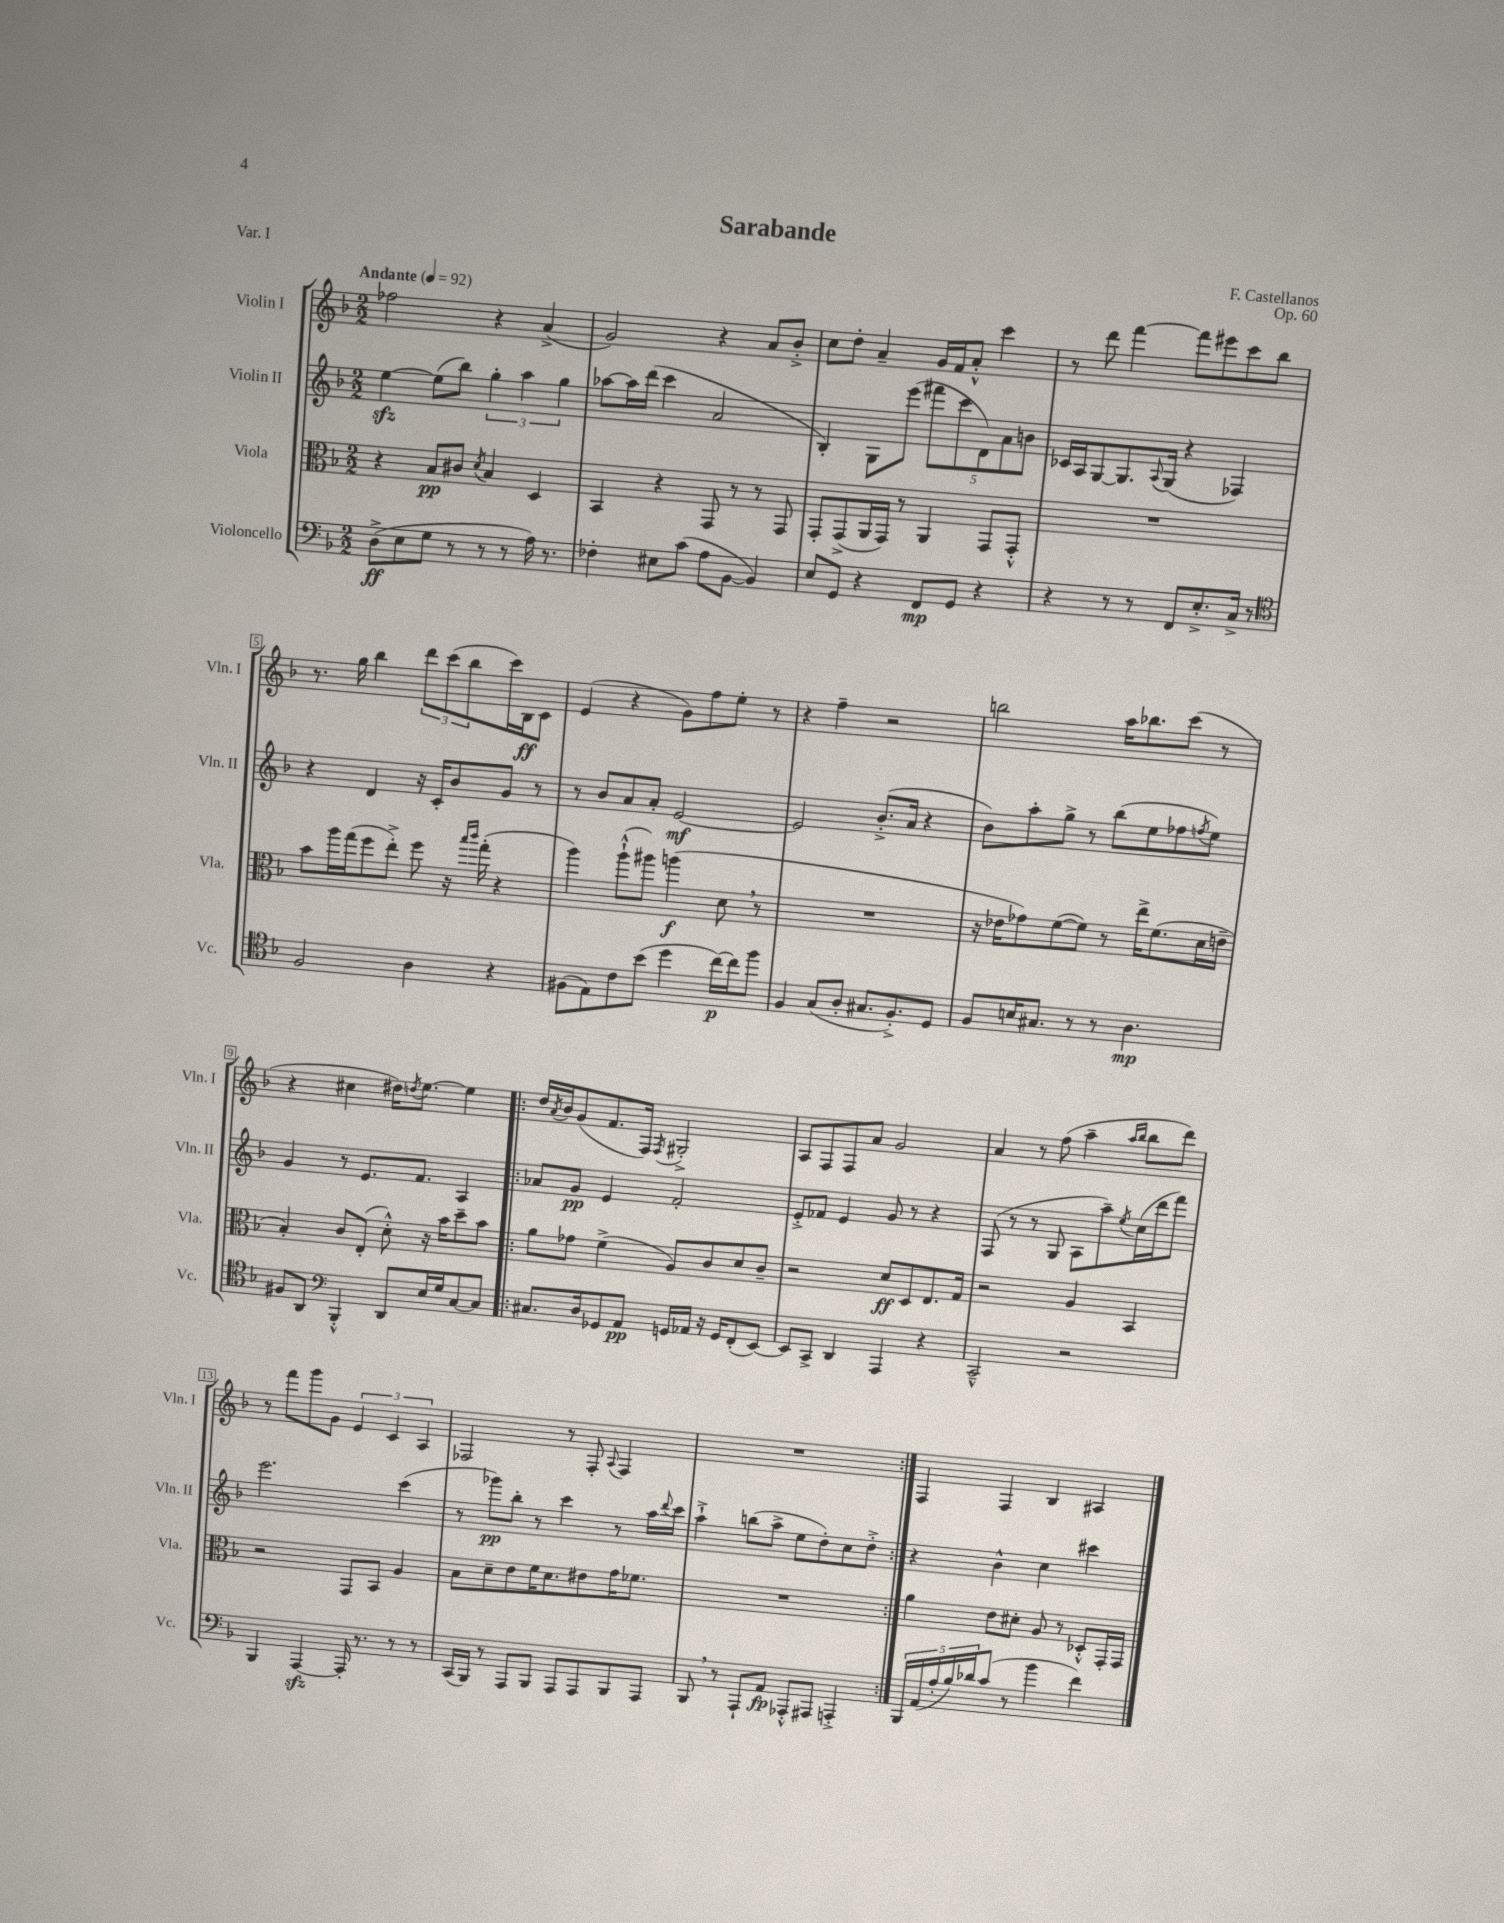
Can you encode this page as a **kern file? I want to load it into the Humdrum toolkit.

**kern	**dynam	**kern	**dynam	**kern	**dynam	**kern	**dynam
*part4	*part4	*part3	*part3	*part2	*part2	*part1	*part1
*staff4	*staff4	*staff3	*staff3	*staff2	*staff2	*staff1	*staff1
*I"Violoncello	*	*I"Viola	*	*I"Violin II	*	*I"Violin I	*
*I'Vc.	*	*I'Vla.	*	*I'Vln. II	*	*I'Vln. I	*
*clefF4	*	*clefC3	*	*clefG2	*	*clefG2	*
*k[b-]	*	*k[b-]	*	*k[b-]	*	*k[b-]	*
*M2/2	*	*M2/2	*	*M2/2	*	*M2/2	*
*MM92	*	*MM92	*	*MM92	*	*MM92	*
=1	=1	=1	=1	=1	=1	=1	=1
!	!	!	!	!	!	!LO:TX:a:B:t=Andante	!
(8D^\L	ff	4r	.	[4eezz\	.	2ff-X\	.
8E\	.	.	.	.	.	.	.
8G\J	.	8B-/L	pp	(8ee\L]	.	.	.
8r	.	8c#X/J	.	8bb-\J)	.	.	.
.	.	8qd/	.	.	.	.	.
8r	.	4B-/	.	6gg'\	.	4r	.
8r	.	.	.	.	.	.	.
.	.	.	.	6aa\	.	.	.
16A\)	.	4D/	.	.	.	(4a^/	.
8.r	.	.	.	.	.	.	.
.	.	.	.	6gg\	.	.	.
=2	=2	=2	=2	=2	=2	=2	=2
4F-X'\	.	4BB-/	.	[8aa-X\L	.	2g/)	.
.	.	.	.	16aa-\L]	.	.	.
.	.	.	.	(16ddd\JJ	.	.	.
8E#X\L	.	4r	.	4ccc\	.	.	.
(8c\J	.	.	.	.	.	.	.
8A\L	.	8GG/	.	2a/	.	4r	.
[8BB-\J	.	8r	.	.	.	.	.
4BB-/])	.	8r	.	.	.	8a/L	.
.	.	8GG/	.	.	.	8b-'^/J	.
=3	=3	=3	=3	=3	=3	=3	=3
8E/L	.	8GG'/L	.	4B-'/)	.	8cc\L	.
8GG/J	.	(8GG^/	.	.	.	8dd'\J	.
4r	.	16AA/L	.	8G\L	.	4a~/	.
.	.	16GG/JJ)	.	.	.	.	.
.	.	8r	.	(8eee\J	.	.	.
8FF/L	mp	4AA/	.	10fff#X\L	.	16g/LL	.
.	.	.	.	.	.	16f/J	.
.	.	.	.	10ccc\	.	.	.
8GG/J	.	.	.	.	.	8a'^^/J	.
.	.	.	.	10d\)	.	.	.
4r	.	8GG/L	.	.	.	4ccc\	.
.	.	.	.	10a\	.	.	.
.	.	8GG'^^/J	.	.	.	.	.
.	.	.	.	10bn\J	.	.	.
=4	=4	=4	=4	=4	=4	=4	=4
4r	.	1r	.	16c-X/LL	.	8r	.
.	.	.	.	16A/J	.	.	.
.	.	.	.	[8G/	.	8ddd\	.
8r	.	.	.	8.G/]	.	[4fff\	.
8r	.	.	.	.	.	.	.
.	.	.	.	8qqA/	.	.	.
.	.	.	.	(16G/Jk	.	.	.
8FF/L	.	.	.	4r	.	8fff\L]	.
8.E'^/	.	.	.	.	.	8eee#X\	.
.	.	.	.	4F-X/)	.	8ccc\	.
16C^/Jk	.	.	.	.	.	.	.
8r	.	.	.	.	.	8bb-\J	.
!!LO:LB:g=z
=5	=5	=5	=5	=5	=5	=5	=5
*clefC4	*	*	*	*	*	*	*
2F/	.	8b-\L	.	4r	.	8.r	.
.	.	16aa\L	.	.	.	.	.
.	.	(16gg\J	.	.	.	16gg\	.
.	.	8ff\	.	4d/	.	4bb-\	.
.	.	8ee'^\J)	.	.	.	.	.
4A\	.	8ff\	.	16r	.	12ddd\L	.
.	.	.	.	16c'/KL	.	.	.
.	.	.	.	.	.	(12ccc\	.
.	.	16r	.	8b-/	.	.	.
.	.	.	.	.	.	12bb-\	.
.	.	16qqbb-/LL	.	.	.	.	.
.	.	16qqccc/JJ	.	.	.	.	.
.	.	(16gg'\	.	.	.	.	.
4r	.	4r	.	8g/J	.	16ccc\L)	.
.	.	.	.	.	.	16B-\J	ff
.	.	.	.	8r	.	8c\J	.
=6	=6	=6	=6	=6	=6	=6	=6
(8F#X\L	.	4aa\)	.	8r	.	(4e/	.
8E\)	.	.	.	8b-/L	.	.	.
8c\	.	(8aa`^^\L	.	8a/	.	4r	.
(8b-\J	.	8aa#X\J)	.	8a'/J	.	.	.
4dd\	.	(4aan\	f	[2e/	mf	8g\L)	.
.	.	.	.	.	.	8ff\	.
[16cc\LL)	p	8d,\	.	.	.	8ee'\J	.
16cc\J]	.	.	.	.	.	.	.
8ff\J	.	8r	.	.	.	8r	.
=7	=7	=7	=7	=7	=7	=7	=7
4F/	.	1r	.	2e/]	.	4r	.
(8G/L	.	.	.	.	.	4ff~\	.
8A'/J	.	.	.	.	.	.	.
8.G#X/L	.	.	.	(8.b-'^/L	.	2r	.
8.F'^/)	.	.	.	16a/Jk	.	.	.
.	.	.	.	4r	.	.	.
8D/J	.	.	.	.	.	.	.
=8	=8	=8	=8	=8	=8	=8	=8
8F/L	.	16r	.	8b-\L)	.	2bbn\	.
.	.	16e-X\KL	.	.	.	.	.
16Bn/K	.	8g-X\)	.	8aa'\	.	.	.
8.G#X/J	.	.	.	.	.	.	.
.	.	([8f\	.	8gg^\J	.	.	.
8r	.	8f\J])	.	8r	.	.	.
8r	.	8r	.	(8bb-\L	.	16aa\KL	.
.	.	.	.	.	.	8.bb-X\	.
4.A\	mp	16ee^\KL	.	8ee\	.	.	.
.	.	(8.f\	.	.	.	.	.
.	.	.	.	8ff-X\	.	(8ccc\J	.
.	.	.	.	8qffn/	.	.	.
.	.	16d\L	.	8ee\J)	.	8r	.
.	.	16en~\JJ	.	.	.	.	.
!!LO:LB:g=z
=9	=9	=9	=9	=9	=9	=9	=9
8F#X/L	.	4B-'/)	.	4g/	.	4r	.
8AA/J	.	.	.	.	.	.	.
*clefF4	*	*	*	*	*	*	*
4BBB-'^^/	.	8c/L	.	8r	.	4cc#X\	.
.	.	(8E'/J	.	8.e/L	.	.	.
8DD/L	.	8d'^^\)	.	.	.	16dd#X\KL)	.
.	.	.	.	.	.	8qddn/	.
.	.	.	.	8.f/J	.	[8.ee\J	.
16E/L	.	16r	.	.	.	.	.
16G/J	.	16b-\KL	.	.	.	.	.
[8C/	.	8dd~\	.	4A/	.	4ee\]	.
8C/J]	.	8b-\J	.	.	.	.	.
=10!|:	=10!|:	=10!|:	=10!|:	=10!|:	=10!|:	=10!|:	=10!|:
8.C#X/L	.	8a\L	.	8a-X/L	.	16dd/LL	.
.	.	.	.	.	.	8qa/	.
.	.	.	.	.	.	16b-/J	.
.	.	8g-X\J	.	8g/J	pp	(8g/	.
16D/k	.	.	.	.	.	.	.
8GG-X/	.	(4f^\	.	4e/	.	8.f/	.
8AA/J	pp	.	.	.	.	.	.
.	.	.	.	.	.	16F/Jk)	.
.	.	.	.	.	.	8qF/	.
16GGn/LL	.	8A/L)	.	2f'/	.	2G#X'^/	.
16AA-X/JJ	.	.	.	.	.	.	.
16r	.	8c/	.	.	.	.	.
16GG/KL	.	.	.	.	.	.	.
(8FF'/	.	8d/	.	.	.	.	.
[8EE/J)	.	8c~/J	.	.	.	.	.
=11	=11	=11	=11	=11	=11	=11	=11
8EE/L]	.	2r	.	8e'^/L	.	8A/L	.
8CC^/J	.	.	.	8f-X/J	.	8F/	.
4DD/	.	.	.	4e/	.	8F/	.
.	.	.	.	.	.	8a/J	.
4AAA/	.	8d/L	ff	8g/	.	2g/	.
.	.	8D/	.	8r	.	.	.
4r	.	8.E/	.	4r	.	.	.
.	.	16G/Jk	.	.	.	.	.
=12	=12	=12	=12	=12	=12	=12	=12
2CC~^^/	.	2r	.	(8F/	.	4a/	.
.	.	.	.	8r	.	.	.
.	.	.	.	8r	.	8r	.
.	.	.	.	8G/	.	(8ff\	.
2r	.	4A/	.	8A\L	.	4aa~\	.
.	.	.	.	8aa~\)	.	.	.
.	.	.	.	.	.	16qqaa/LL	.
.	.	.	.	8qee/	.	16qqbb-/JJ	.
.	.	4BB-/	.	(16cc\L	.	8bb-\L	.
.	.	.	.	16ddd\J	.	.	.
.	.	.	.	8fff\J)	.	8ddd\J)	.
!!LO:LB:g=z
=13	=13	=13	=13	=13	=13	=13	=13
4BBB-/	.	2r	.	2.eee\	.	8r	.
.	.	.	.	.	.	8fff\L	.
[4AAAzz/	.	.	.	.	.	8ggg\	.
.	.	.	.	.	.	8g\J	.
16AAA'/]	.	8GG/L	.	.	.	6e/	.
8.r	.	.	.	.	.	.	.
.	.	8BB-/J	.	.	.	.	.
.	.	.	.	.	.	6c/	.
8r	.	4A/	.	(4ccc\	.	.	.
.	.	.	.	.	.	6A/	.
8r	.	.	.	.	.	.	.
=14	=14	=14	=14	=14	=14	=14	=14
(16CC/LL	.	8B-\L	.	8r	.	2F-X/	.
16BBB-/JJ)	.	.	.	.	.	.	.
8r	.	8d~\	.	8ggg-X\L)	pp	.	.
8AAA/L	.	8e\	.	8bb-'\J	.	.	.
8BBB-/J	.	16f\K	.	8r	.	.	.
.	.	8.d\	.	.	.	.	.
8AAA/L	.	.	.	4ccc\	.	8r	.
8AAA/	.	8e#X\	.	.	.	8F-'/	.
.	.	.	.	.	.	8qqA/	.
8BBB-/	.	16g\K	.	8r	.	4F-/	.
.	.	8.f-X\J	.	.	.	.	.
8AAA/J	.	.	.	16aa\LL	.	.	.
.	.	.	.	8qqddd/	.	.	.
.	.	.	.	16ccc\JJ	.	.	.
=15	=15	=15	=15	=15	=15	=15	=15
8BBB-,/	.	1r	.	4aa`^\	.	1r	.
8r	.	.	.	.	.	.	.
8AAA`/L	.	.	.	(8bbn\L	.	.	.
8AA/J	fp	.	.	8aa^\J	.	.	.
8AAA-X'^^/L	.	.	.	8ee\L	.	.	.
8AAA#X/J	.	.	.	8dd'\)	.	.	.
4AAAn'^/	.	.	.	8cc\	.	.	.
.	.	.	.	8dd'^\J	.	.	.
=16:|!	=16:|!	=16:|!	=16:|!	=16:|!	=16:|!	=16:|!	=16:|!
20BBB-/LL	.	4a\	.	4r	.	4F/	.
(20AA/	.	.	.	.	.	.	.
20A'/	.	.	.	.	.	.	.
20B-/)	.	.	.	.	.	.	.
20d-X/J	.	.	.	.	.	.	.
(8c/J	.	8e\L	.	4b-^^\	.	4F/	.
8r	.	8d#X'\J	.	.	.	.	.
4b-\	.	8A/	.	4cc\	.	4B-/	.
.	.	8r	.	.	.	.	.
4f\)	.	8D-X'^^/L	.	4ccc#X\	.	4A#X/	.
.	.	16GG'/L	.	.	.	.	.
.	.	16GG/JJ	.	.	.	.	.
==	==	==	==	==	==	==	==
*-	*-	*-	*-	*-	*-	*-	*-
